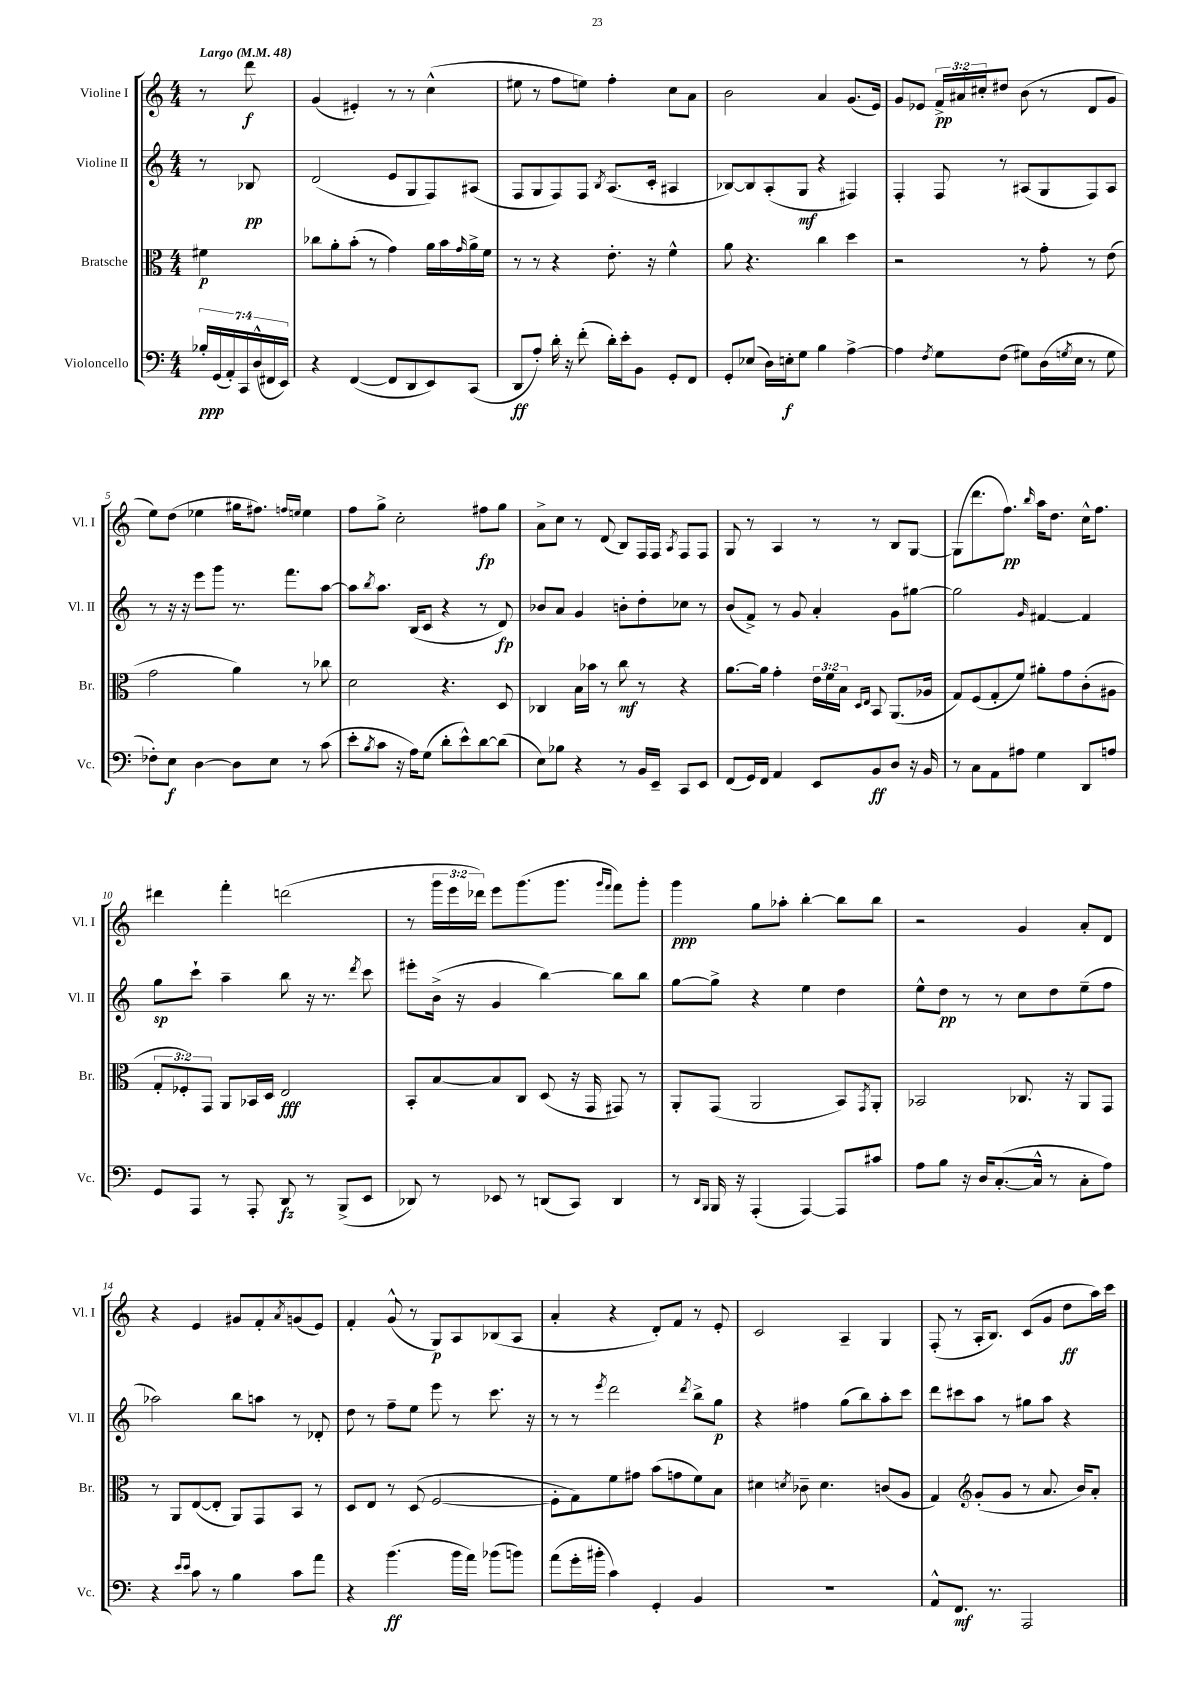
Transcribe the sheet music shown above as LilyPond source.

<<
\new StaffGroup <<
\new Staff = "s0" \with { instrumentName = "Violine I" shortInstrumentName = "Vl. I" } {
    \clef treble \key c \major \numericTimeSignature \time 4/4 \override Staff.TupletNumber.text = #tuplet-number::calc-fraction-text \partial 4 \tempo "Largo" 4 = 48
    r8 d'''8\f |
    g'4( eis'4-.) r8 r8 c''4-^( |
    eis''8 r8 f''8 e''8) f''4-. c''8 a'8 |
    b'2 a'4 g'8.( e'16) |
    g'8 ees'8 \tuplet 3/2 { f'16->\pp ais'16 cis''16-. } dis''8 b'8( r8 d'8 g'8 |
    e''8) d''8( ees''4 gis''16 fis''8.) \grace { f''16 e''16 } e''4 |
    f''8 g''8-> c''2-. fis''8\fp g''8 |
    a'8-> c''8 r8 d'8( b8) f16 f16 \acciaccatura { a8 } f8 f8 |
    g8 r8 a4 r8 r8 b8 g8~ |
    g8( d'''8. f''8.\pp) \grace { b''16 } a''16 d''8. c''16-^ f''8. |
    dis'''4 f'''4-. d'''2( |
    r8 \tuplet 3/2 { g'''16 e'''16 des'''16) } e'''8 g'''8.( g'''8. \grace { g'''16 f'''16 } f'''8) g'''8-. |
    g'''4\ppp g''8 aes''8-. b''4~-. b''8 b''8 |
    r2 g'4 a'8-. d'8 |
    r4 e'4 gis'8 f'8-. \acciaccatura { a'8 } g'8( e'8) |
    f'4-. g'8-^( r8 g8\p) a8 bes8( a8 |
    a'4-. r4 d'8-.) f'8 r8 e'8-. |
    c'2 a4-- g4 |
    f8-.( r8 a16-. b8.) c'8( g'8 d''8\ff a''16) c'''16 \bar "|." |
}
\new Staff = "s1" \with { instrumentName = "Violine II" shortInstrumentName = "Vl. II" } {
    \clef treble \key c \major \numericTimeSignature \time 4/4 \partial 4
    r8 bes8\pp |
    d'2( e'8 g8 f8) ais8( |
    f8 g8 f8) f8 \acciaccatura { b8 } a8.( c'16-. ais4 |
    bes8~) bes8 a8-.( g8\mf r4 fis4) |
    f4-. f8 r8 ais8( g8 f8) ais8 |
    r8 r16 r16 e'''8 g'''8 r8. f'''8. a''8~ |
    a''8 \acciaccatura { b''8 } a''8. b16( c'8 r4 r8 d'8\fp) |
    bes'8 a'8 g'4 b'8-. d''8-. ces''8 r8 |
    b'8( f'8->) r8 g'8 a'4-. g'8 gis''8~ |
    gis''2 \grace { g'16 } fis'4~ fis'4 |
    g''8\sp c'''8-! a''4-- b''8 r16 r8. \acciaccatura { d'''8 } c'''8 |
    eis'''8-. b'16->( r16 g'4 b''4~) b''8 b''8 |
    g''8~ g''8-> r4 e''4 d''4 |
    e''8-^ d''8\pp r8 r8 c''8 d''8 e''8--( f''8 |
    aes''2) b''8 a''8 r8 des'8-. |
    d''8 r8 f''8-- e''8 e'''8 r8 c'''8. r16 |
    r8 r8 \acciaccatura { e'''8 } d'''2 \acciaccatura { d'''8 } b''8-> g''8\p |
    r4 fis''4 g''8( b''8) a''8-. c'''8 |
    d'''8 cis'''8 a''8 r8 gis''8 a''8 r4 \bar "|." |
}
\new Staff = "s2" \with { instrumentName = "Bratsche" shortInstrumentName = "Br." } {
    \clef alto \key c \major \numericTimeSignature \time 4/4 \override Staff.TupletNumber.text = #tuplet-number::calc-fraction-text \partial 4
    fis'4\p |
    ces''8 a'8-. b'8-.( r8 g'4) a'16 b'16 \grace { g'16 } a'16-> f'16 |
    r8 r8 r4 e'8.-. r16 f'4-^ |
    a'8 r4. c''4 d''4 |
    r2 r8 g'8-. r8 e'8( |
    g'2 a'4) r8 ces''8 |
    d'2 r4. d8 |
    ces4 b16 bes'16 r8 c''8\mf r8 r4 |
    a'8.~ a'16 g'4-. \tuplet 3/2 { e'16 f'16 b16 } \grace { d16 e16 } b,8 a,8.( aes16 |
    g8) f8( g8-. f'8) ais'8-. g'8 c'8-.( ais8 |
    \tuplet 3/2 { g8-. fes8-.) g,8 } a,8 bes,16 d16 e2\fff |
    b,8-. b8~ b8 c8 d8( r16 g,16 gis,8) r8 |
    a,8-. g,8( a,2 b,8) \acciaccatura { g,8 } a,8-. |
    bes,2 ces8. r16 a,8 g,8 |
    r8 a,8 e8~( e8-. a,8) g,8 b,8 r8 |
    d8 e8 r8 d8( f2~ |
    f8-. g8) f'8 gis'8 b'8( g'8 f'8) b8 |
    dis'4 \acciaccatura { d'8 } ces'8-- d'4. c'8( a8 |
    g4) \clef treble g'8-.( g'8 r8 a'8. b'16) a'8-. \bar "|." |
}
\new Staff = "s3" \with { instrumentName = "Violoncello" shortInstrumentName = "Vc." } {
    \clef bass \key c \major \numericTimeSignature \time 4/4 \override Staff.TupletNumber.text = #tuplet-number::calc-fraction-text \partial 4
    \tuplet 7/4 { bes16-.\ppp g,16( a,16-.) c,16 d16-^( fis,16 e,16) } |
    r4 f,4~( f,8 d,8 e,8) c,8( |
    d,8\ff a8-.) d'16-. r16 f'8-.( d'16-.) e'16-. b,8 g,8-. f,8 |
    g,8-. ees8( d16) e16-.\f g8 b4 a4~-> |
    a4 \acciaccatura { f8 } g8 f8( gis8) d16( \acciaccatura { g8 } e16 r8 g8 |
    fes8-.) e8\f d4~ d8 e8 r8 c'8( |
    e'8-. \acciaccatura { b8 } c'8 r16 a16) g8( d'8-. e'8-^) d'8~ d'8( |
    e8) bes8 r4 r8 b,16 e,16-- c,8 e,8 |
    f,8( g,16) f,16 a,4 e,8 b,8\ff d8 r16 b,16 |
    r8 c8 a,8 ais8 g4 d,8 a8 |
    g,8 a,,8 r8 a,,8-. d,8\fz r8 b,,8->( e,8 |
    des,8) r8 ees,8 r8 d,8( c,8) d,4 |
    r8 \grace { d,16 b,,16 } b,,16 r16 a,,4-.( a,,4~) a,,8 cis'8 |
    a8 b8 r16 d16 c8.~-.( c16-^ r8 c8-. a8) |
    r4 \grace { e'16 e'16 } c'8 r8 b4 c'8 a'8 |
    r4 b'4.\ff( b'16 a'16) bes'8( b'8) |
    a'8( g'16-. bis'16-. c'4) g,4-. b,4 |
    R1 |
    a,8-^ f,8.\mf r8. a,,2 \bar "|." |
}
>>
>>
